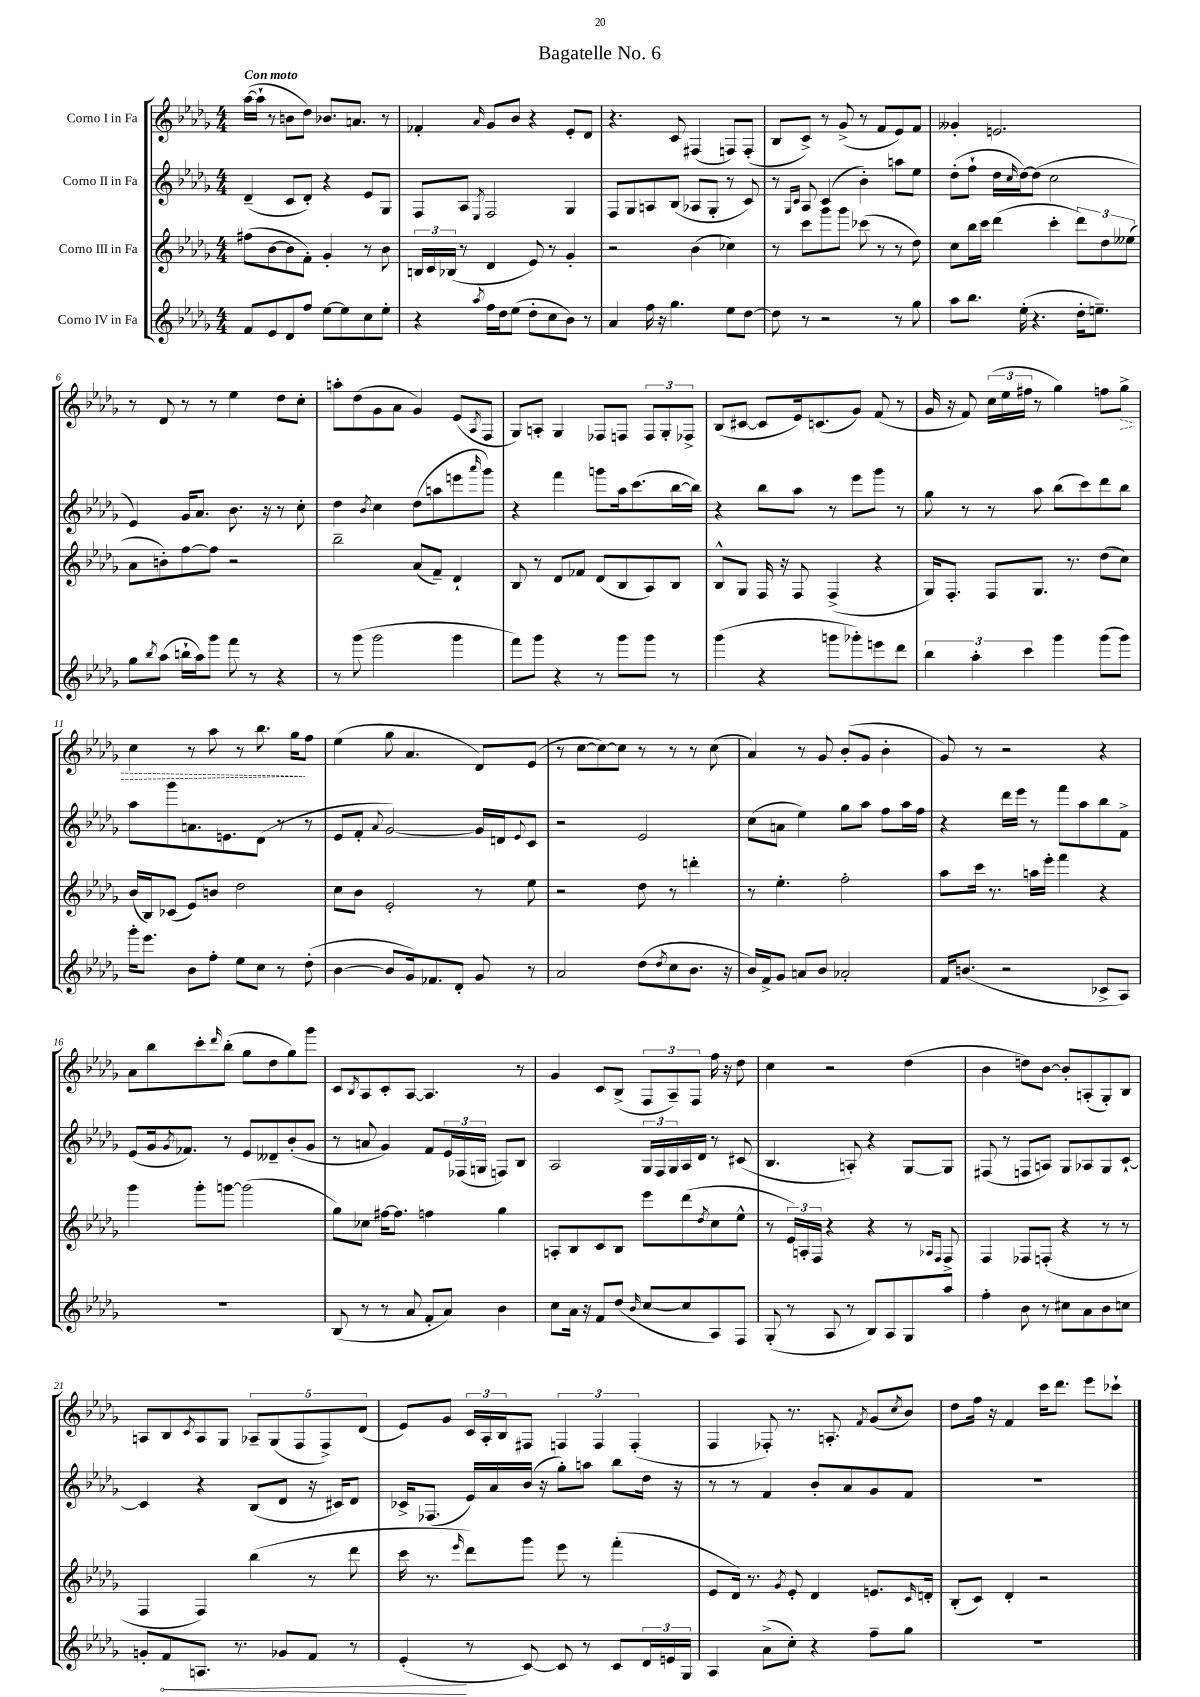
\header { title = "Bagatelle No. 6" }
<<
\new StaffGroup <<
\new Staff = "s0" \with { instrumentName = "Corno I in Fa" } {
    \clef treble \key des \major \numericTimeSignature \time 4/4 \tempo "Con moto"
    aes''16~( aes''16-! r8 b'8 des''8) bes'8. a'8. r8 |
    fes'4-. \grace { aes'16 } ges'8 bes'8 r4 ees'8-. des'8 |
    r4. c'8 fis4( f8) f8-.( |
    bes8 c'8->) r8 ges'8->( r8 f'8 ees'8) f'8 |
    geses'4-. e'2. |
    r8 des'8 r8 r8 ees''4 des''8 c''8-. |
    a''8-. des''8( ges'8 aes'8 ges'4) ees'8( \acciaccatura { aes8 } f8 |
    ges8) a8-. ges4 fes8 f8 \tuplet 3/2 { f8 ges8-. fes8-> } |
    bes8( cis'8~ cis'8 ees'16) c'8.( ges'8) f'8( r8 |
    ges'16 r16 f'8) \tuplet 3/2 { c''16( ees''16 fis''16 } r8 ges''4) f''8 \once \override Hairpin.style = #'dashed-line ges''8->\> |
    c''4 r8 aes''8 r8 bes''8. ges''16\! f''8 |
    ees''4( ges''8 aes'4. des'8) ees'8( |
    r8 c''8~ c''8~) c''8 r8 r8 r8 c''8( |
    aes'4) r8 ges'8 bes'8-.( ges'8 bes'4-. |
    ges'8) r8 r2 r4 |
    aes'8 bes''8 c'''8-. \grace { des'''16 } bes''8-.( ges''8 des''8 ges''8) ges'''8 |
    c'8 \acciaccatura { bes8 } aes8 c'8-. aes8~ aes4. r8 |
    ges'4 c'8 bes8->( \tuplet 3/2 { f8 aes8--) f8 } f''16 r16 des''8 |
    c''4 r2 des''4( |
    bes'4 d''8) bes'8~ bes'8-. a8-.( ges8-.) bes8 |
    a8 bes8 \acciaccatura { c'8 } a8 ges8 \tuplet 5/4 { aes8-- ges8( f8 f8->) des'8( } |
    ees'8) ges'8 \tuplet 3/2 { c'16 aes16-. bes16 } fis8 \tuplet 3/2 { f4 f4 f4-.( } |
    f4 fes8-.) r8. a8.-. \acciaccatura { f'8 } ges'8( \acciaccatura { c''8 } bes'8) |
    des''8 f''16 r16 f'4 c'''16 des'''8. ees'''8 ces'''8-! \bar "|." |
}
\new Staff = "s1" \with { instrumentName = "Corno II in Fa" } {
    \clef treble \key des \major \numericTimeSignature \time 4/4
    des'4--( c'8 des'8-.) r4 ees'8 ges8 |
    f8 aes8 \acciaccatura { ees8 } f2 ges4 |
    f8 ges8 a8 bes8( aes8 ges8-. r8 c'8) |
    r8 \grace { ges16 c'16 } aes8 c'4( bes'4-.) a''8 ees''8 |
    des''8-.( f''8-! des''16 \grace { c''16 } des''16~) des''8( c''2 |
    ees'4) ges'16 aes'8. bes'8. r16 r8 c''8-. |
    des''4 \acciaccatura { bes'8 } c''4 des''8( a''8 e'''8 \grace { aes'''16 } ges'''8) |
    r4 f'''4 g'''8 aes''16 c'''8.( bes''16~ bes''16) |
    r4 bes''8 aes''8 r8 ees'''8 ges'''8 r8 |
    ges''8 r8 r8 aes''8 bes''8( c'''8) des'''8 bes''8 |
    aes''8 ges'''8 a'8. e'8. des'8( r8 r8 |
    ees'8 f'8-. \appoggiatura { aes'8 } ges'2~) ges'16 d'16 \appoggiatura { ees'8 } c'8 |
    r2 ees'2 |
    c''8( a'8 ees''4) ges''8 aes''8 f''8 aes''16 f''16 |
    r4 des'''16 ees'''16 r8 f'''8 aes''8 bes''8 f'8-> |
    ees'8( ges'16 \acciaccatura { ges'8 } fes'8.) r8 ees'8 deses'8-- bes'8-.( ges'8 |
    r8 a'8 ges'4) f'8 \tuplet 3/2 { ees'16 fes16( g16 } f8) bes8 |
    aes2 \tuplet 3/2 { ges16 f16 ges16 } aes16 des'16 r8 cis'8( |
    bes4. a8-.) r4 ges8~ ges8 |
    fis8( r8 f8 a8) ges8 aes8 ges8 c'8~-! |
    c'4 r4 bes8( des'8 r16 cis'16) des'8 |
    ces'16-> fes8.( ees'16) aes'16 bes'16( r16 ges''8-.) a''8 bes''8 des''16 r16 |
    r8 r8 f'4 bes'8-. aes'8 ges'8 f'8 |
    R1 \bar "|." |
}
\new Staff = "s2" \with { instrumentName = "Corno III in Fa" } {
    \clef treble \key des \major \numericTimeSignature \time 4/4
    fis''8( bes'8~ bes'8 f'8-.) ges'4-. r8 bes'8 |
    \tuplet 3/2 { b16 c'16 bes16( } r8 des'4 ees'8) r8 ges'4-. |
    r2 bes'4( ces''4) |
    r8 c'''8 ges'''8 ges'''8 ces'''8( r8 r8 des''8) |
    c''8 bes''16 c'''16 des'''4( c'''4-. \tuplet 3/2 { des'''8) des''8 eeses''8( } |
    aes'8 b'8-.) f''8~ f''8 r2 |
    bes''2-- aes'8( f'8--) des'4-! |
    bes8 r8 des'8 fes'8 des'8( bes8 aes8) bes8 |
    bes8-^ ges8 f16 r16 f8 f4->( r4 |
    ges16) f8.-. f8 ges8. r8. des''8( c''8) |
    bes'16( bes16) ces'8( ees'8) b'8 des''2 |
    c''8 bes'8 ees'2-. r8 ees''8 |
    r2 des''8 r8 d'''4-. |
    r8 ees''4.-. f''2-. |
    aes''8 c'''16 r8. a''16 ees'''16-. f'''4 r4 |
    ges'''4 ges'''8-. g'''8~ g'''2( |
    ges''8) ces''8 fis''16~ fis''8. f''4 ges''4 |
    a8-. bes8 c'8 bes8 ees'''8 des'''8( \acciaccatura { des''8 } c''8 ees''8-^ |
    r8 \tuplet 3/2 { ees'16) a16-. f16 } r4 r4 r8 \grace { aes16 f16 } f8-> |
    f4 fes8 f8-.( r4 r8 r8 |
    f4 f4) bes''4( r8 des'''8 |
    c'''16 r8. \grace { ees'''16 } des'''8) ges'''8 ees'''8 r8 f'''4-.( |
    ees'8 des'16) r8. \acciaccatura { ges'8 } ees'8-. des'4 e'8. \grace { c'16 } d'16-. |
    bes8-.( c'8) des'4-. r2 \bar "|." |
}
\new Staff = "s3" \with { instrumentName = "Corno IV in Fa" } {
    \clef treble \key des \major \numericTimeSignature \time 4/4
    f'8 ees'8 des'8 f''8 ees''8~ ees''8 c''8 ees''8-. |
    r4 \acciaccatura { aes''8 } f''16 des''16 ees''8( des''8-. c''8 bes'8) r8 |
    aes'4 f''16 r16 ges''4. ees''8 des''8~ |
    des''8 r8 r2 r8 ges''8 |
    aes''8 bes''8. ees''16-.( r4. des''16-. e''8.--) |
    ges''8 \acciaccatura { bes''8 } aes''8( b''16-! aes''16) ges'''8 f'''8 r8 r4 |
    r8 ges'''8( ges'''2 ges'''4 |
    f'''8) ges'''8 r4 r8 ges'''8 ges'''8 r8 |
    ges'''4( r4 g'''8 ges'''8-.) e'''8 des'''8 |
    \tuplet 3/2 { bes''4 aes''4-. c'''4 } ges'''4 ges'''8( ges'''8) |
    ges'''16-. ees'''8. bes'8 f''8-. ees''8 c''8 r8 des''8-.( |
    bes'4~ bes'8 ges'16) fes'8. des'8-. ges'8 r8 |
    aes'2 des''8( \acciaccatura { des''8 } c''8 bes'8. r16 |
    bes'16) f'16-> ges'8 a'8 bes'8 aes'2-. |
    f'16 b'8.( r2 ces'8-> aes8) |
    R1 |
    bes8( r8 r8 aes'8 f'8-. aes'8) bes'4 |
    c''8 aes'16 r16 f'8 des''8( \grace { bes'16 } c''8~ c''8 aes8) f8 |
    ges8-.( r8 aes8 r8 bes8) aes8 ges8 aes''8 |
    f''4-. bes'8 r8 cis''8 aes'8 bes'8 c''8 |
    g'8-. \once \override Hairpin.circled-tip = ##t f'8\< a8. r8. ges'8 f'8 r8 |
    ees'4-.\!( r8 c'8~) c'8 r8 c'8 \tuplet 3/2 { des'16 e'16 ges16 } |
    aes4 aes'8->( c''8-.) r4 f''8-- ges''8 |
    R1 \bar "|." |
}
>>
>>
